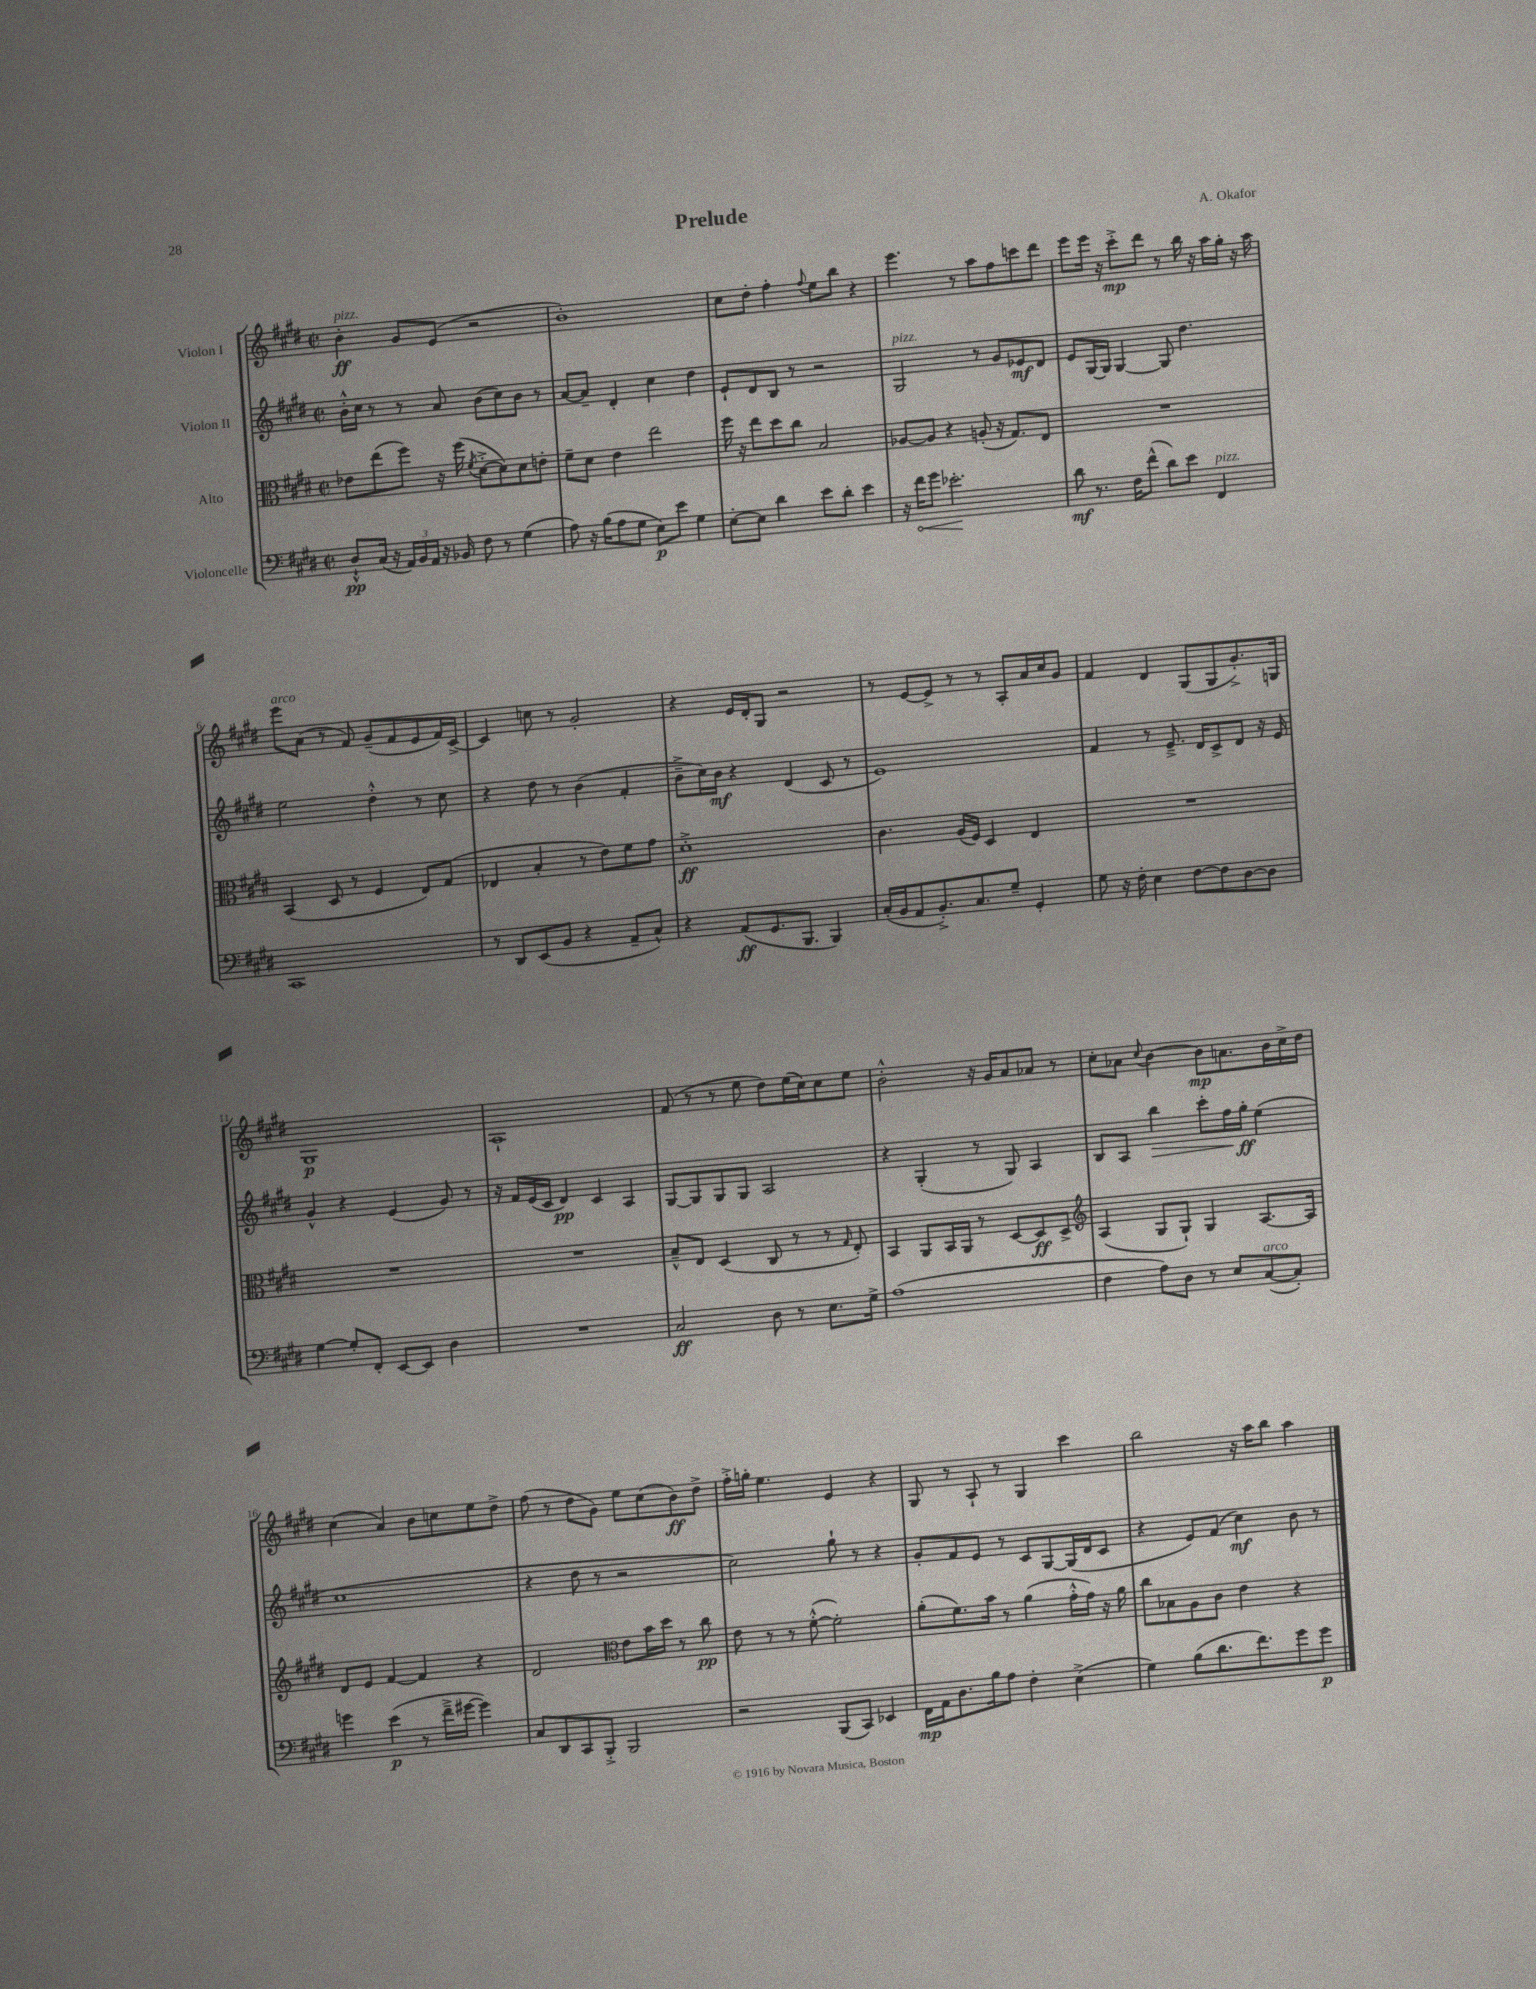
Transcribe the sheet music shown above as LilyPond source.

\header { title = "Prelude" composer = "A. Okafor" }
<<
\new StaffGroup <<
\new Staff = "s0" \with { instrumentName = "Violon I" } {
    \clef treble \key e \major \defaultTimeSignature \time 2/2
    b'4-.\ff^\markup { \italic "pizz." } gis'8 e'8( r2 |
    b'1-.) |
    cis''8 dis''8-. fis''4-. \appoggiatura { fis''8 } e''8 b''8 r4 |
    e'''4. r8 a''8 fis''8 c'''8 dis'''8 |
    e'''8 e'''16 r16 cis'''8-.->\mp dis'''8 r8 b''16 r16 a''16 gis''16-. r16 a''16 |
    e'''8^\markup { \italic "arco" } a'8( r8 fis'8) gis'8--( fis'8 e'8 fis'16) cis'16~-> |
    cis'4 c''8 r8 gis'2-. |
    r4 e'16 dis'16-. gis8 r2 |
    r8 e'8~ e'8-> r8 r8 a8-. a'16 cis''16 gis'8 |
    fis'4 dis'4 gis8( gis8 gis'8.-.->) g16 |
    gis1\p |
    a1-! |
    fis'8( r8 r8 e''8 dis''8) e''16( cis''16) cis''8 e''8 |
    b'2-.-^ r16 gis'16 a'8 aes'8 r8 |
    cis''8-. aes'8 \appoggiatura { cis''8 } b'4~ b'8\mp a'8. b'16 cis''16-> dis''16 |
    cis''4( a'4) b'8 c''8 e''8 dis''8-> |
    fis''8( r8 dis''8 gis'8) e''8 cis''8( b'8\ff) dis''8-> |
    fis''16-.-> g''16-. e''4. e'4 r4 |
    gis8 r8 a8-! r8 gis4 cis'''4 |
    b''2 r16 a''16 b''8 a''4 \bar "|." |
}
\new Staff = "s1" \with { instrumentName = "Violon II" } {
    \clef treble \key e \major \defaultTimeSignature \time 2/2
    b'16-.-^ cis''16 r8 r8 a'8 b'8( cis''8) b'8 r8 |
    a'8~ a'8-- dis'4-. cis''4 dis''4 |
    e'8-! dis'8 b8 r8 r2 |
    gis2^\markup { \italic "pizz." } r8 gis'8 ees'8\mf dis'8 |
    e'8 gis16~ gis16 gis4~ gis8 dis''4. |
    e''2 dis''4-.-^ r8 cis''8 |
    r4 dis''8 r8 b'4( fis'4-. |
    b'8---> cis''16) b'16\mf r4 dis'4( cis'8 r8 |
    e'1) |
    fis'4 r8 e'8.---> dis'16 cis'8-> dis'8 r16 e'16 |
    gis'4-^ r4 e'4( gis'8) r8 |
    r16 fis'16 e'16( cis'16 dis'4\pp) cis'4 a4 |
    gis8~ gis8 gis8 gis8 a2 |
    r4 gis4-.( r8 gis8) a4 |
    b8 a8 b''4\> cis'''8-. fis''16\! gis''16-.\ff e''4( |
    cis''1 |
    r4 dis''8 r8 r2 |
    cis''2) gis''8-! r8 r4 |
    gis'8-. fis'8 e'8 r8 cis'8 gis8~ gis16( dis'16 cis'8 |
    r4 e'8) fis'8( cis''4\mf) b'8 r8 \bar "|." |
}
\new Staff = "s2" \with { instrumentName = "Alto" } {
    \clef alto \key e \major \defaultTimeSignature \time 2/2
    ees'8 e''8( fis''8) r16 fis''16( \acciaccatura { fis'8 } dis'8~-.-> dis'8) dis'8 e'8-. |
    fis'8-- dis'8 e'4 e''2 |
    fis''16 r16 e''8 dis''8 cis''8 b2 |
    aes8~ aes8 r4 a8-.( r16 gis8.) e8 |
    R1 |
    b,4( dis8 r8 fis4 e8) gis8( |
    ees4 b4-. r8 e'8) fis'8 gis'8 |
    dis'1-.->\ff |
    cis'4. a16( fis16) dis4 e4 |
    R1 |
    R1 |
    R1 |
    b8---^ e8 dis4( cis8 r8 r8 \grace { gis16 } e8-.) |
    b,4 a,8 b,16 a,16 r8 dis8~ dis8\ff dis8-> |
    \clef treble a4( gis8 gis8-!) gis4 a8.~ a16 |
    dis'8 e'8 fis'4~ fis'4 r4 |
    dis'2 \clef alto e'8 b'16 dis''16 r8 cis''8\pp |
    e'8 r8 r8 fis'8~-.-^( fis'2-.) |
    a'8-.( fis'8.) b'16 r8 a'4( gis'16-.-^ gis'16) r16 a'16 |
    cis''8 bes8 a8 cis'8 e'4 r4 \bar "|." |
}
\new Staff = "s3" \with { instrumentName = "Violoncelle" } {
    \clef bass \key e \major \defaultTimeSignature \time 2/2
    dis8-!-^\pp cis16( r16 \tuplet 3/2 { a,16) b,16 a,16 } r16 bes,16 fis8 r8 gis4( |
    a8) r16 b16( a8 gis8 e8\p) e'8 gis4 |
    e8~-. e8 dis'4 e'8 dis'8-. e'4 |
    r16 \once \override Hairpin.circled-tip = ##t fis'16\< gis'8 ees'2.-.\! |
    dis'8\mf r8. fis16 fis'8-^( dis'8) e'8 fis,4^\markup { \italic "pizz." } |
    cis,1 |
    r8 dis,8 e,8( b,8 r4 a,8-- cis8-^) |
    r4 a,8\ff( gis,8. b,,8. b,,4) |
    cis16-.( b,16 a,8 b,8.-.->) cis8. gis8-- gis,4-. |
    gis8 r16 fis16-. e4 fis8~ fis8 dis8~ dis8 |
    gis4~ gis8-. fis,8-. e,8~ e,8 dis4 |
    R1 |
    cis2\ff dis8 r8 e8. gis16-> |
    a1( |
    fis4 a8) dis8 r8 e8 cis8~^\markup { \italic "arco" }( cis8-.) |
    g'4 e'4\p( r8 fis'16---> gis'16~ gis'4) |
    cis8 dis,8 cis,8 b,,8-.-> b,,2 |
    r2 b,,8( cis,8) ees,4 |
    fis,16\mp a,16 dis8. b16 a8 fis4-. e4->( |
    gis4) b8( dis'8. fis'8.) gis'8 gis'8\p \bar "|." |
}
>>
>>
